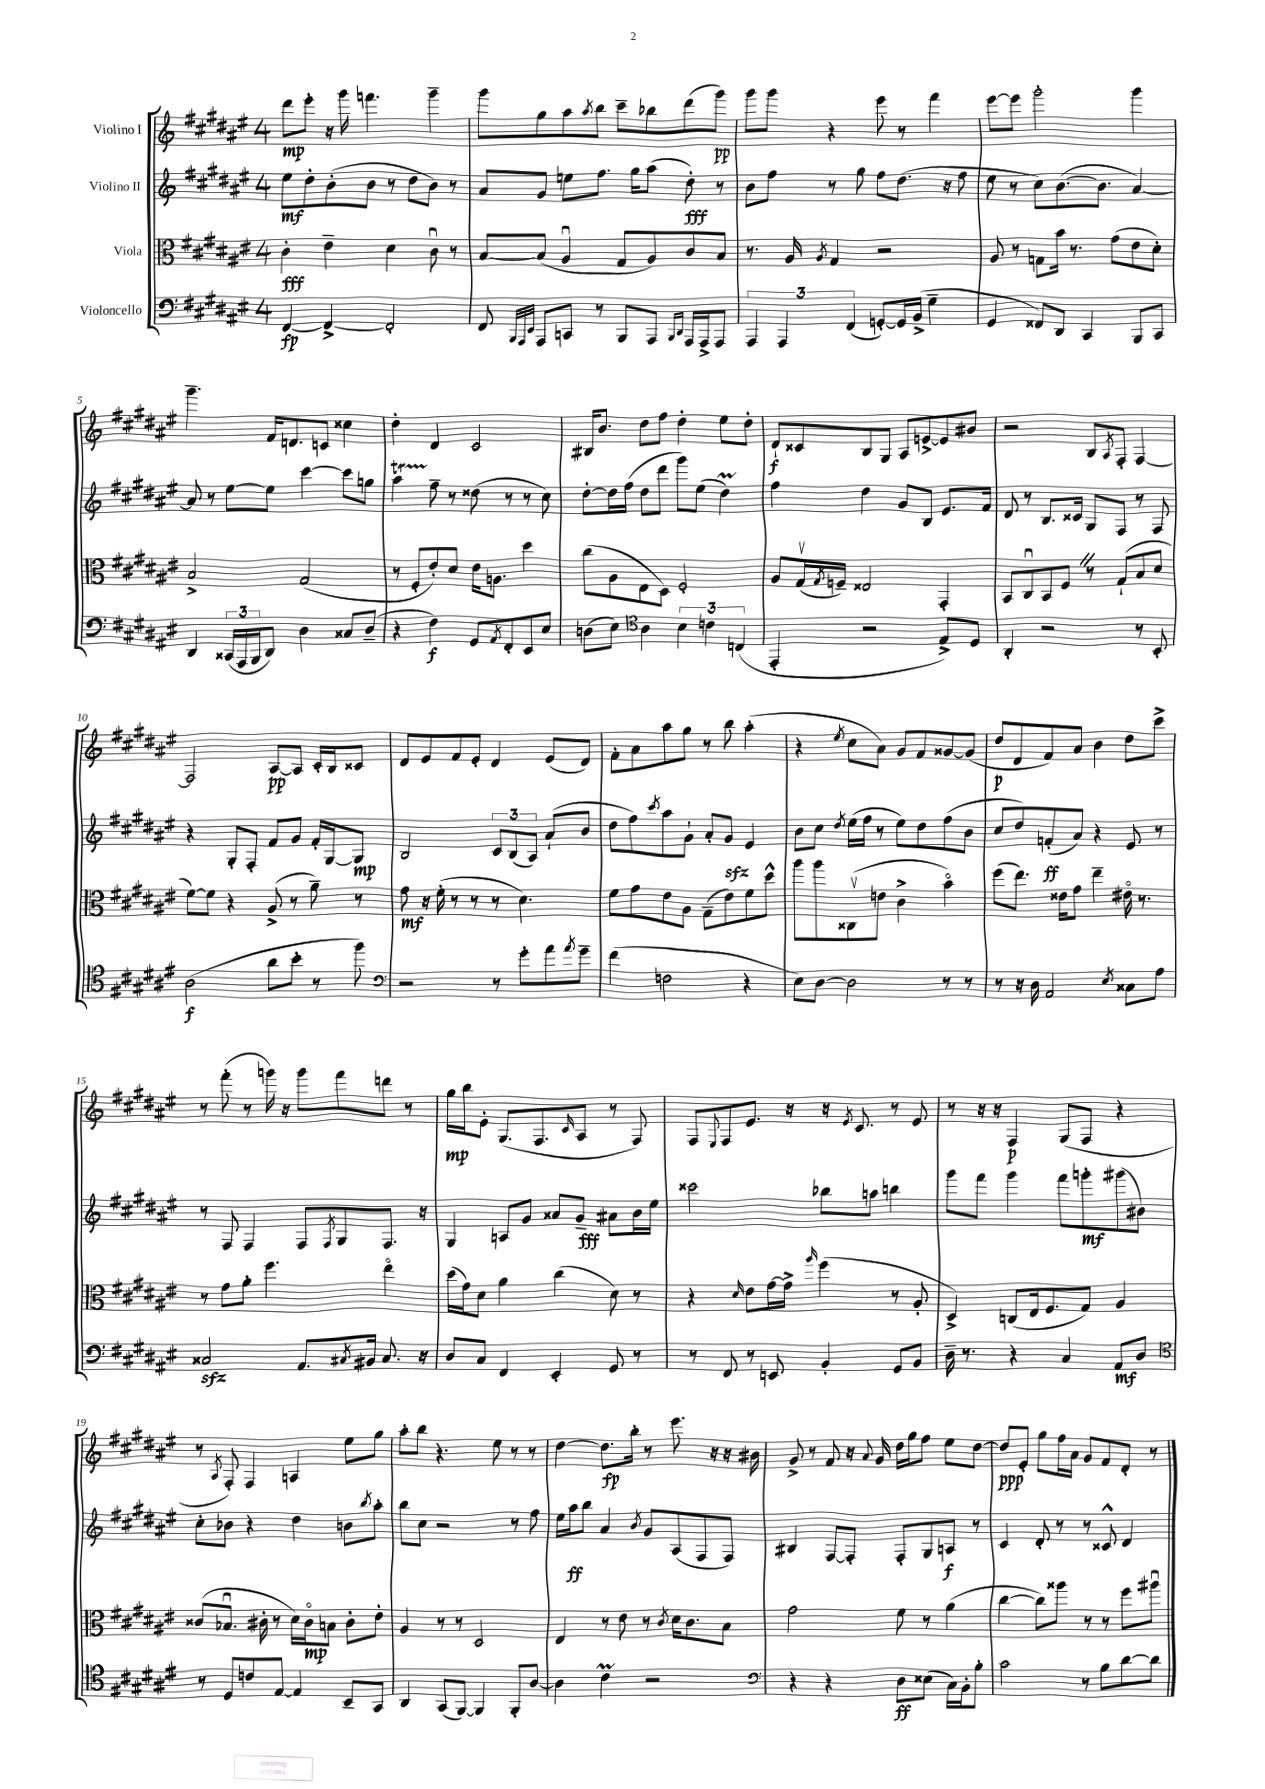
<<
\new StaffGroup <<
\new Staff = "s0" \with { instrumentName = "Violino I" } {
    \clef treble \key fis \major \once \override Staff.TimeSignature.style = #'single-digit \time 4/4
    dis'''8\mp eis'''8-. r16 gis'''16 f'''4. gis'''4-- |
    gis'''8 gis''8 ais''8 \acciaccatura { ais''8 } b''8 cis'''8-- bes''8 dis'''8( gis'''8\pp) |
    gis'''8 gis'''8 r4 eis'''8 r8 fis'''4 |
    eis'''8~ eis'''8 gis'''2-. gis'''4 |
    gis'''4.-- fis'16 d'8. c'8 cisis''4 |
    dis''4-. dis'4 cis'2 |
    bis16 b'8. dis''8 fis''8 dis''4-. eis''8 dis''8-. |
    dis'8-!\f cisis'8 b8 gis8 ais8 e'8~-> e'8 bis'8 |
    r2 b8 \acciaccatura { ais8 } fis8-. fis4~ |
    fis2 ais8~\pp ais8 cis'16-. b16 cisis'8 |
    dis'8 eis'8 fis'8 eis'8-. dis'4 eis'8( dis'8) |
    fis'8-. ais'8 ais''8 gis''8 r8 b''8 ais''4-.( |
    r4 \acciaccatura { eis''8 } cis''8 ais'8) gis'8 fis'8 gisis'8~ gisis'8( |
    dis''8\p dis'8 fis'8) ais'8 b'4 dis''8 cis'''8-> |
    r8 fis'''8-.( r8 g'''16) r16 g'''8 fis'''8 d'''8 r8 |
    gis''16\mp b''16 eis'8-. gis8.( fis8. \grace { cis'16 } ais8 r8 fis8) |
    fis8 \appoggiatura { eis8 } fis8 eis'8. r16 r16 \acciaccatura { eis'8 } cis'8. r8 eis'8 |
    r8 r16 r16 fis4\p gis8( fis8 r4 |
    r8 \acciaccatura { ais8 } fis8-.) fis4 a4 eis''8 gis''8 |
    ais''8-. b''8 r4. eis''8 r8 r8 |
    dis''4~ dis''8.\fp b''16-. r8 eis'''8. r16 r16 bis'16 |
    gis'8-> r8 fis'8 r16 \appoggiatura { ais'8 } gis'16 dis''16 gis''16 fis''8 eis''8 dis''8~ |
    dis''8\ppp eis'8-. gis''8 fis''16 ais'16 gis'8 fis'8 dis'8-. r8 \bar "|." |
}
\new Staff = "s1" \with { instrumentName = "Violino II" } {
    \clef treble \key fis \major \once \override Staff.TimeSignature.style = #'single-digit \time 4/4
    eis''8\mf dis''8-. b'8-.( b'8 r8 dis''8 b'8) r8 |
    ais'8 gis'8 e''8 fis''8. gis''16 ais''8( dis''8-.\fff) r8 |
    b'8 fis''8 r8 gis''8 fis''8 dis''8.( r16 fis''8 |
    eis''8 r8 cis''8) b'8.~( b'8. ais'4~) |
    ais'8 r8 eis''8~ eis''8 cis'''4~ cis'''8 g''8 |
    ais''4\startTrillSpan fis''8--\stopTrillSpan r8 disis''8( r8 r8 cis''8) |
    dis''8~-. dis''16 fis''16( dis''8 dis'''8 gis'''8) eis''8( dis''4\prall) |
    fis''4 dis''4 gis'8 b8 eis'8. fis'16 |
    dis'8 r8 b8. cisis'16 gis8 fis8 r8 fis8 |
    r4 gis8-. fis8-. fis'8 gis'8 fis'16-. gis16~ gis8\mp |
    b2 \tuplet 3/2 { cis'8 b8( ais8) } ais'8-!( b'8 |
    dis''8 fis''8) \acciaccatura { cis'''8 } ais''8 gis'8-! ais'8-. gis'8\sfz eis'4 |
    b'8 cis''8 \acciaccatura { dis''8 } eis''16( fis''16 r8 eis''8) dis''8 fis''8( b'8 |
    cis''8 dis''8) f'8-.\ff( ais'8) r4 eis'8 r8 |
    r8 fis8 fis4 fis8 \acciaccatura { fis8 } gis8 fis8. r16 |
    gis4 a8 gis'8 aisis'8 gis'8--\fff ais'8 b'16 eis''16 |
    cisis'''2 bes''8 a''8 b''4 |
    gis'''8 fis'''8 gis'''4 fis'''8 g'''8-.\mf gis'''8( bis'8) |
    cis''8-. bes'8 r4 dis''4 b'8 \acciaccatura { b''8 } ais''8-. |
    b''8 cis''8 r2 r8 fis''8 |
    eis''16 ais''16\ff b''8 ais'4 \acciaccatura { b'8 } gis'8 ais8( fis8 fis8) |
    bis4 fis8~ fis8-. fis8-. gis8 a8\f r8 |
    cis'4 dis'8-. r8 r8 cisis'8-^ dis'4 \bar "|." |
}
\new Staff = "s2" \with { instrumentName = "Viola" } {
    \clef alto \key fis \major \once \override Staff.TimeSignature.style = #'single-digit \time 4/4
    cis'4-.\fff eis'4-- dis'4 cis'8\downbow r8 |
    b8~ b8( ais4\downbow gis8 ais8) cis'8 b8 |
    r8. ais16 \acciaccatura { ais8 } gis4 r2 |
    ais8 r8 g8 b'16 r8. gis'8( eis'8 dis'8-.) |
    b2-> gis2( |
    r8 fis8-. eis'8-.) dis'8 eis'16 a8. dis''4 |
    cis''8( ais8 eis8 dis8) fis2-. |
    ais8 gis16\upbow( \acciaccatura { gis8 } f16--) eisis2 gis,4-. |
    b,8 cis8\downbow b,8 fis8 \once \override BreathingSign.text = \markup { \musicglyph "scripts.caesura.straight" } \breathe r8 gis8-!( b8 dis'8 |
    fis'8~) fis'8 r4 ais8->( r8 ais'8--) r8 |
    gis'8\mf r16 fis'16-.( r8 r8 r8 dis'4.) |
    fis'8 gis'8 eis'8 ais8 gis8--( eis'8) fis'8 dis''8-^ |
    ais''8 ais''8 cisis8\upbow( e'8 cis'4-> b'4\flageolet) |
    fis''8( eis''8.) eisis'16 gis'8 eis''4-- eis'16\flageolet r8. |
    r8 gis'8 ais'8-. fis''4. eis''4\flageolet |
    dis''16( gis'16) dis'8 ais'4 cis''4( dis'8) r8 |
    r4 \grace { dis'16 } eis'8 gis'16~ gis'16-> \grace { ais''16 } fis''4( r8 ais8-. |
    dis4->) c8( eis16 fis8. gis8) ais4 |
    cisis'8( bes8.\downbow cis'16-. r8 dis'16) cis'16\flageolet\mp b8 cis'8-. eis'8-. |
    ais4 r8 r8 dis2 |
    eis4 r8 eis'8 r8 \acciaccatura { cis'8 } dis'16 cis'8. b8 |
    gis'2 fis'8 r8 ais'4( |
    cis''4~ cis''8) aisis''8 r8 r8 fis''8 ais''8\downbow \bar "|." |
}
\new Staff = "s3" \with { instrumentName = "Violoncello" } {
    \clef bass \key fis \major \once \override Staff.TimeSignature.style = #'single-digit \time 4/4
    fis,4~\fp fis,4~-> fis,2-. |
    fis,8 \grace { b,,32 ais,,32 eis,32 } ais,,8 c,8 r8 b,,8 ais,,8 \grace { b,,16 dis,16 } ais,,16 ais,,16-> ais,,8 |
    \tuplet 3/2 { ais,,4 ais,,4 fis,4( } g,8~-.) g,16 b,16->( gis4-- |
    gis,4 fisis,8) dis,8 cis,4 b,,8 cis,8 |
    dis,4 \tuplet 3/2 { cisis,16( ais,,16 b,,16 } dis,8) dis4 cisis8 dis8--( |
    r4 fis4\f) gis,8 \acciaccatura { ais,8 } fis,8-. eis,8 eis8 |
    d8( eis8) \clef tenor ais4 \tuplet 3/2 { b4 c'4 c4( } |
    eis,4-. r2 eis8->) dis8 |
    ais,4-. r2 r8 b,8-. |
    ais2\f( ais'8 b'8-. r8 fis''8) |
    \clef bass r2 r8 gis'8-. ais'8 \acciaccatura { ais'8 } gis'8-- |
    fis'4( f2 r4 |
    eis8) dis8~ dis2 r8 r8 |
    r8 r16 dis16 ais,2 \acciaccatura { eis8 } cisis8 ais8 |
    cisis2\sfz ais,8. \acciaccatura { cis8 } bis,16 cis8. r16 |
    dis8 cis8 fis,4 eis,4-. gis,8 r8 |
    r8 fis,8 r8 e,8 b,4-. gis,8 b,8 |
    dis16-- r8. r4 cis4 ais,8\mf dis8 |
    \clef tenor r8 dis8 c'8 eis8~ eis4 b,8-- gis,8 |
    ais,4 gis,8( fis,8~) fis,4 fis,8-. ais8~ |
    ais4 cis'4\prall r2 |
    \clef bass r4 r4 dis8\ff eisis8( cis16) b,16-. b8-. |
    cis'2 r8 b8 dis'8~ dis'8 \bar "|." |
}
>>
>>
